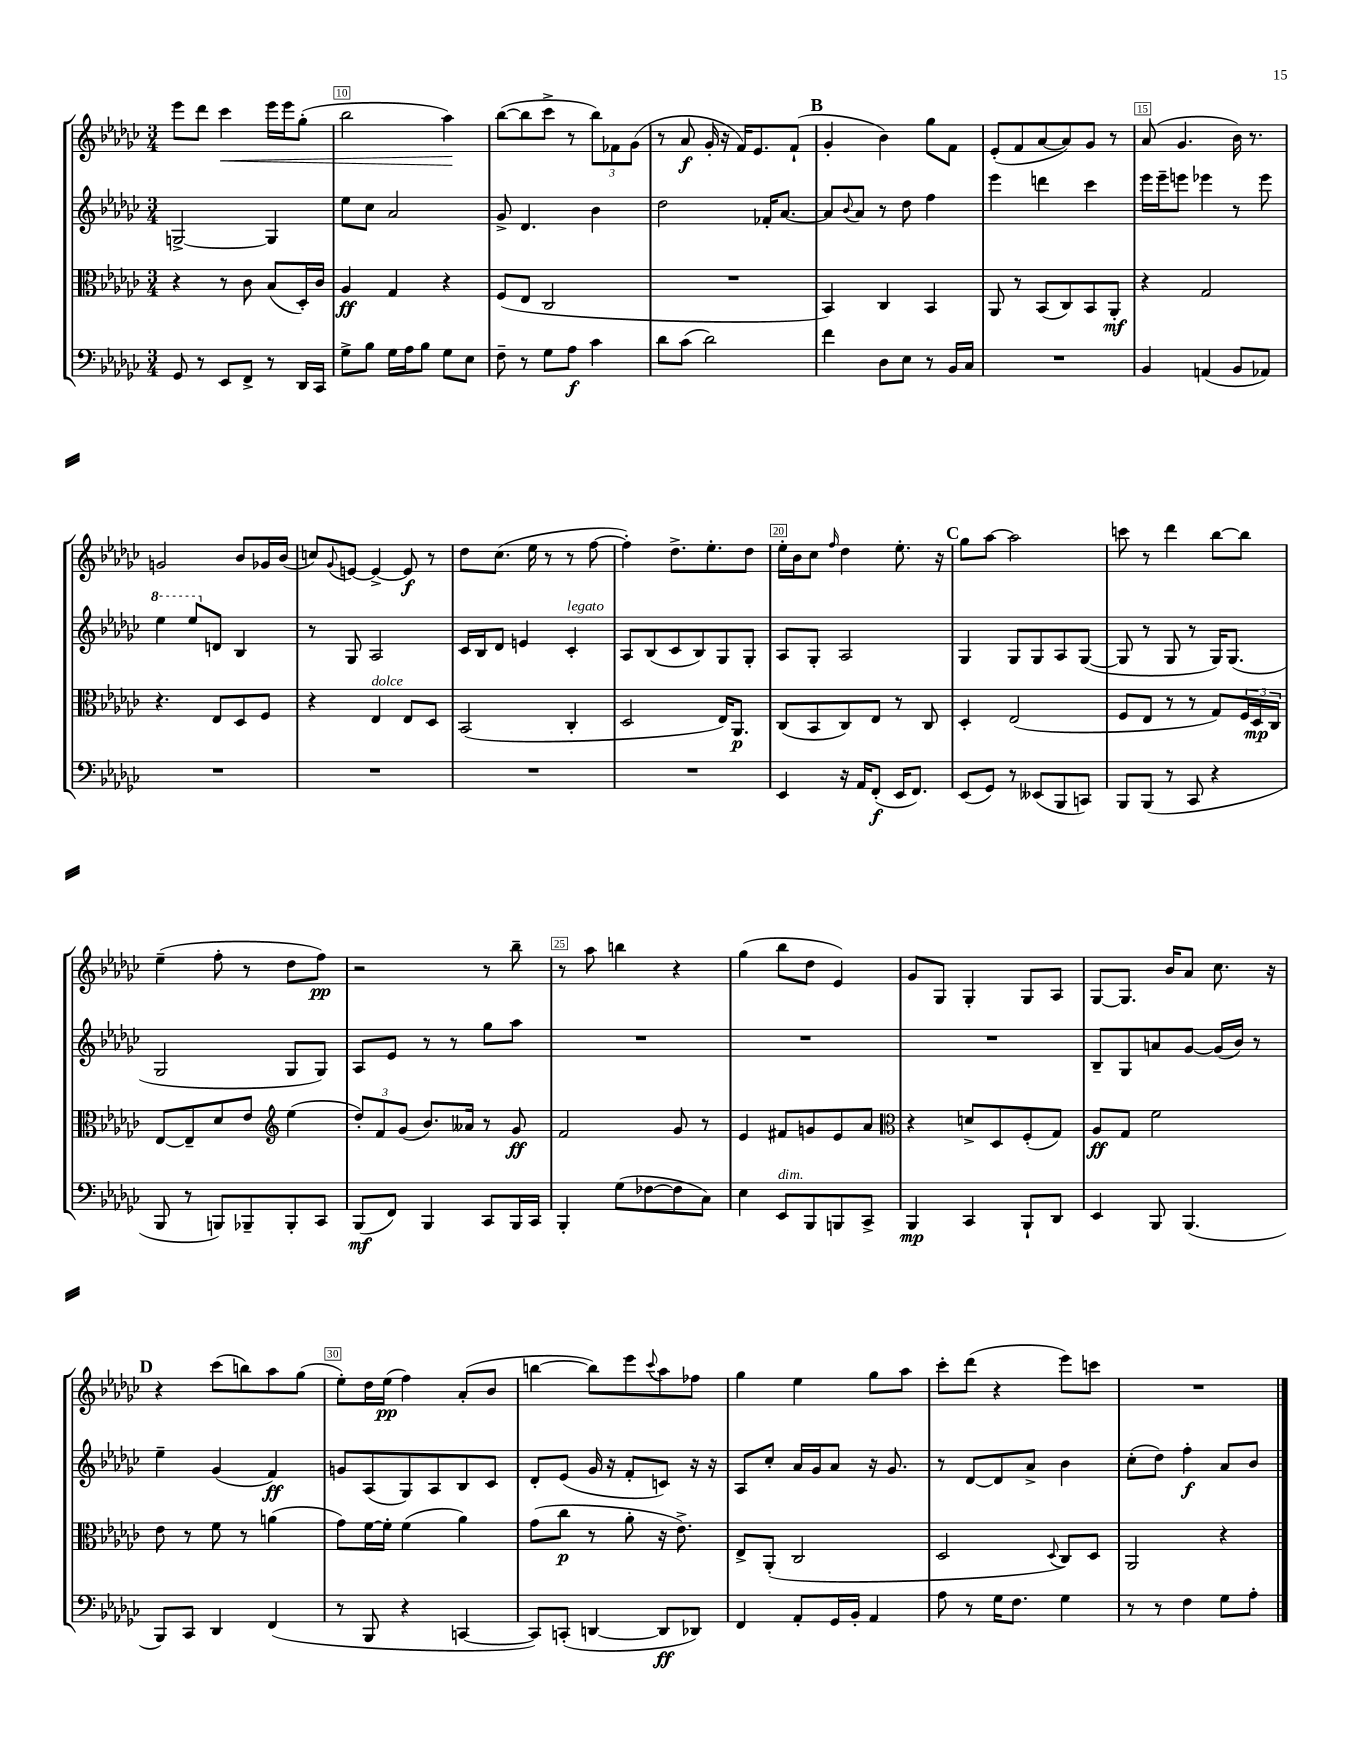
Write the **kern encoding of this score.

**kern	**kern	**kern	**kern
*staff4	*staff3	*staff2	*staff1
*clefF4	*clefC3	*clefG2	*clefG2
*k[b-e-a-d-g-c-]	*k[b-e-a-d-g-c-]	*k[b-e-a-d-g-c-]	*k[b-e-a-d-g-c-]
*M3/4	*M3/4	*M3/4	*M3/4
8GG-/	4r	[2G^/	8eee-\L
8r	.	.	8ddd-\J
8EE-/L	8r	.	4ccc-\
8FF^/J	8c-\	.	.
8r	(8B-/L	4G/]	16eee-\LL
.	.	.	16eee-\J
16DD-/LL	16D-'/L)	.	(8gg-'\J
16CC-/JJ	16c-/JJ	.	.
=	=	=	=
8G-^\L	4A-/	8ee-\L	2bb-\
8B-\J	.	8cc-\J	.
16G-\LL	4G-/	2a-/	.
16A-\J	.	.	.
8B-\J	.	.	.
8G-\L	4r	.	4aa-\)
8E-\J	.	.	.
=	=	=	=
8F~\	(8F/L	8g-^/	([8bb-\L
8r	8E-/J	4.d-/	8bb-\]
8G-\L	2C-/	.	8ccc-^\J
8A-\J	.	.	8r
4c-\	.	4b-\	12bb-\L)
.	.	.	12f-\
.	.	.	(12g-\J
=	=	=	=
8d-\L	2.r	2dd-\	8r
(8c-\J	.	.	8a-/
2d-\)	.	.	16g-'/
.	.	.	16r
.	.	.	16f/LK)
.	.	.	8.e-/
.	.	16f-'/LK	.
.	.	[8.a-/J	.
.	.	.	(8f`/J
=	=	=	=
4f\	4BB-/)	8a-/]L	4g-'/
.	.	8qqb-/	.
.	.	8a-/J	.
8D-\L	4C-/	8r	4b-\)
8E-\J	.	8dd-\	.
8r	4BB-/	4ff\	8gg-\L
16BB-/LL	.	.	8f\J
16C-/JJ	.	.	.
=	=	=	=
2.r	8AA-/	4eee-\	(8e-'/L
.	8r	.	8f/
.	(8BB-/L	4ddd\	[8a-/
.	8C-/)	.	8a-/])
.	8BB-/	4ccc-\	8g-/J
.	8AA-'/J	.	8r
=	=	=	=
4BB-/	4r	16eee-\LL	(8a-/
.	.	16eee-~\J	.
.	.	8eee\J	4.g-/
(4AA/	2G-/	4eee-\	.
8BB-/L	.	8r	16b-\)
.	.	.	8.r
8AA-/J)	.	8eee-\	.
=	=	=	=
2.r	4.r	4eee-\	2g/
.	.	8eee-/L	.
.	8E-/L	8d/J	.
.	8D-/	4B-/	8b-/L
.	8F/J	.	16g-/L
.	.	.	(16b-/JJ
=	=	=	=
2.r	4r	8r	8cc/L)
.	.	.	8qqg-/
.	.	8G-/	[8e/J
.	4E-/	2A-/	4e^/_
.	8E-/L	.	8e/]
.	8D-/J	.	8r
=	=	=	=
2.r	(2BB-/	16c-/LL	8dd-\L
.	.	16B-/J	.
.	.	8d-/J	(8.cc-\J
.	.	4e/	.
.	.	.	16ee-\
.	.	.	8r
.	4C-'/	4c-'/	8r
.	.	.	[8ff\
=	=	=	=
2.r	2D-/	8A-/L	4ff'\])
.	.	(8B-/	.
.	.	8c-/	8.dd-^\L
.	.	8B-/)	.
.	.	.	8.ee-'\
.	16E-/LK)	8G-/	.
.	8.AA-/J	.	.
.	.	8G-'/J	8dd-\J
=	=	=	=
4EE-/	(8C-/L	8A-/L	16ee-'\LL
.	.	.	16b-\J
.	8BB-/	8G-'/J	8cc-\J
.	.	.	16qqff/
16r	8C-/)	2A-/	4dd-\
16AA-/LK	.	.	.
(8FF'/J	8E-/J	.	.
16EE-/LK	8r	.	8.ee-'\
8.FF/J)	.	.	.
.	8C-/	.	.
.	.	.	16r
=	=	=	=
(8EE-/L	4D-'/	4G-/	8gg-\L
8GG-/J)	.	.	[8aa-\J
8r	(2E-/	8G-/L	2aa-\]
(8EE--/L	.	8G-/	.
8BBB-/	.	8A-/	.
8CC/J)	.	([8G-/J	.
=	=	=	=
8BBB-/L	8F/L	8G-/]	8ccc\
(8BBB-/J	8E-/J	8r	8r
8r	8r	8G-/	4ddd-\
8CC-/	8r	8r	.
4r	8G-/L)	16G-/LK)	[8bb-\L
.	.	(8.G-/J	.
.	24F/L	.	8bb-\]J
.	24D-/	.	.
.	24C-/JJ	.	.
=	=	=	=
8BBB-/	[8E-/L	2G-/	(4ee-~\
8r	8E-~/]	.	.
8BBB/L)	8d-/	.	8ff'\
8BBB-~/	8e-/J	.	8r
*	*clefG2	*	*
8BBB-'/	(4ee-\	8G-/L	8dd-\L
8CC-/J	.	8G-/J)	8ff\J)
=	=	=	=
(8BBB-/L	12dd-'/L)	8A-/L	2r
.	12f/	.	.
8FF/J)	.	8e-/J	.
.	(12g-/J	.	.
4BBB-/	8.b-/L)	8r	.
.	.	8r	.
.	16a--/Jk	.	.
8CC-/L	8r	8gg-\L	8r
16BBB-/L	8g-/	8aa-\J	8bb-~\
16CC-/JJ	.	.	.
=	=	=	=
4BBB-'/	2f/	2.r	8r
.	.	.	8aa-\
(8G-\L	.	.	4bb\
[8F-\	.	.	.
8F-\]	8g-/	.	4r
8C-\J)	8r	.	.
=	=	=	=
4E-\	4e-/	2.r	(4gg-\
8EE-/L	8f#/L	.	8bb-\L
8BBB-/	8g/	.	8dd-\J
8BBB/	8e-/	.	4e-/)
8CC-^/J	8a-/J	.	.
=	=	=	=
*	*clefC3	*	*
4BBB-/	4r	2.r	8g-/L
.	.	.	8G-/J
4CC-/	8d^/L	.	4G-'/
.	8D-/	.	.
8BBB-`/L	(8F'/	.	8G-/L
8DD-/J	8G-/J)	.	8A-/J
=	=	=	=
4EE-/	8A-/L	8B-~/L	[8G-/L
.	8G-/J	8G-/	8.G-/]J
8BBB-/	2f\	8a/	.
.	.	.	16b-/LK
(4.BBB-/	.	[8g-/J	8a-/J
.	.	(16g-/]LL	8.cc-\
.	.	16b-/JJ)	.
.	.	8r	.
.	.	.	16r
=	=	=	=
8BBB-/L)	8e-\	4ee-~\	4r
8CC-/J	8r	.	.
4DD-/	8f\	(4g-/	(8ccc-\L
.	8r	.	8bb\)
(4FF/	(4a\	4f/)	8aa-\
.	.	.	(8gg-\J
=	=	=	=
8r	8g-\L)	8g/L	8ee-'\L)
8BBB-/	[16f\L	(8A-/	16dd-\L
.	16f'\]JJ	.	(16ee-\JJ
4r	(4f\	8G-/)	4ff\)
.	.	8A-/	.
[4CC/	4a-\)	8B-/	(8a-'/L
.	.	8c-/J	8b-/J
=	=	=	=
8CC/]L)	(8g-\L	8d-'/L	[4bb\
(8CC'/J	8cc-\J	(8e-/J	.
[4DD/	8r	16g-/	8bb\]L)
.	.	16r	.
.	8a-'\	8f'/L	8eee-\
.	.	.	8qqccc-/
8DD/]L	16r	8c/J)	8aa-\
.	8.e-^\)	.	.
8DD-/J)	.	16r	8ff-\J
.	.	16r	.
=	=	=	=
4FF/	8E-^/L	8A-/L	4gg-\
.	(8AA-'/J	8cc-'/J	.
8AA-'/L	2C-/	16a-/LL	4ee-\
.	.	16g-/J	.
16GG-/L	.	8a-/J	.
16BB-'/JJ	.	.	.
4AA-/	.	16r	8gg-\L
.	.	8.g-/	.
.	.	.	8aa-\J
=	=	=	=
8A-\	2D-/	8r	8ccc-'\L
8r	.	[8d-/L	(8ddd-\J
16G-\LK	.	8d-/]	4r
8.F\J	.	.	.
.	.	8a-^/J	.
.	8qqD-/	.	.
4G-\	8C-/L)	4b-\	8eee-\L)
.	8D-/J	.	8ccc\J
=	=	=	=
8r	2AA-/	(8cc-'\L	2.r
8r	.	8dd-\J)	.
4F\	.	4ff'\	.
8G-\L	4r	8a-/L	.
8A-'\J	.	8b-/J	.
==	==	==	==
*-	*-	*-	*-
